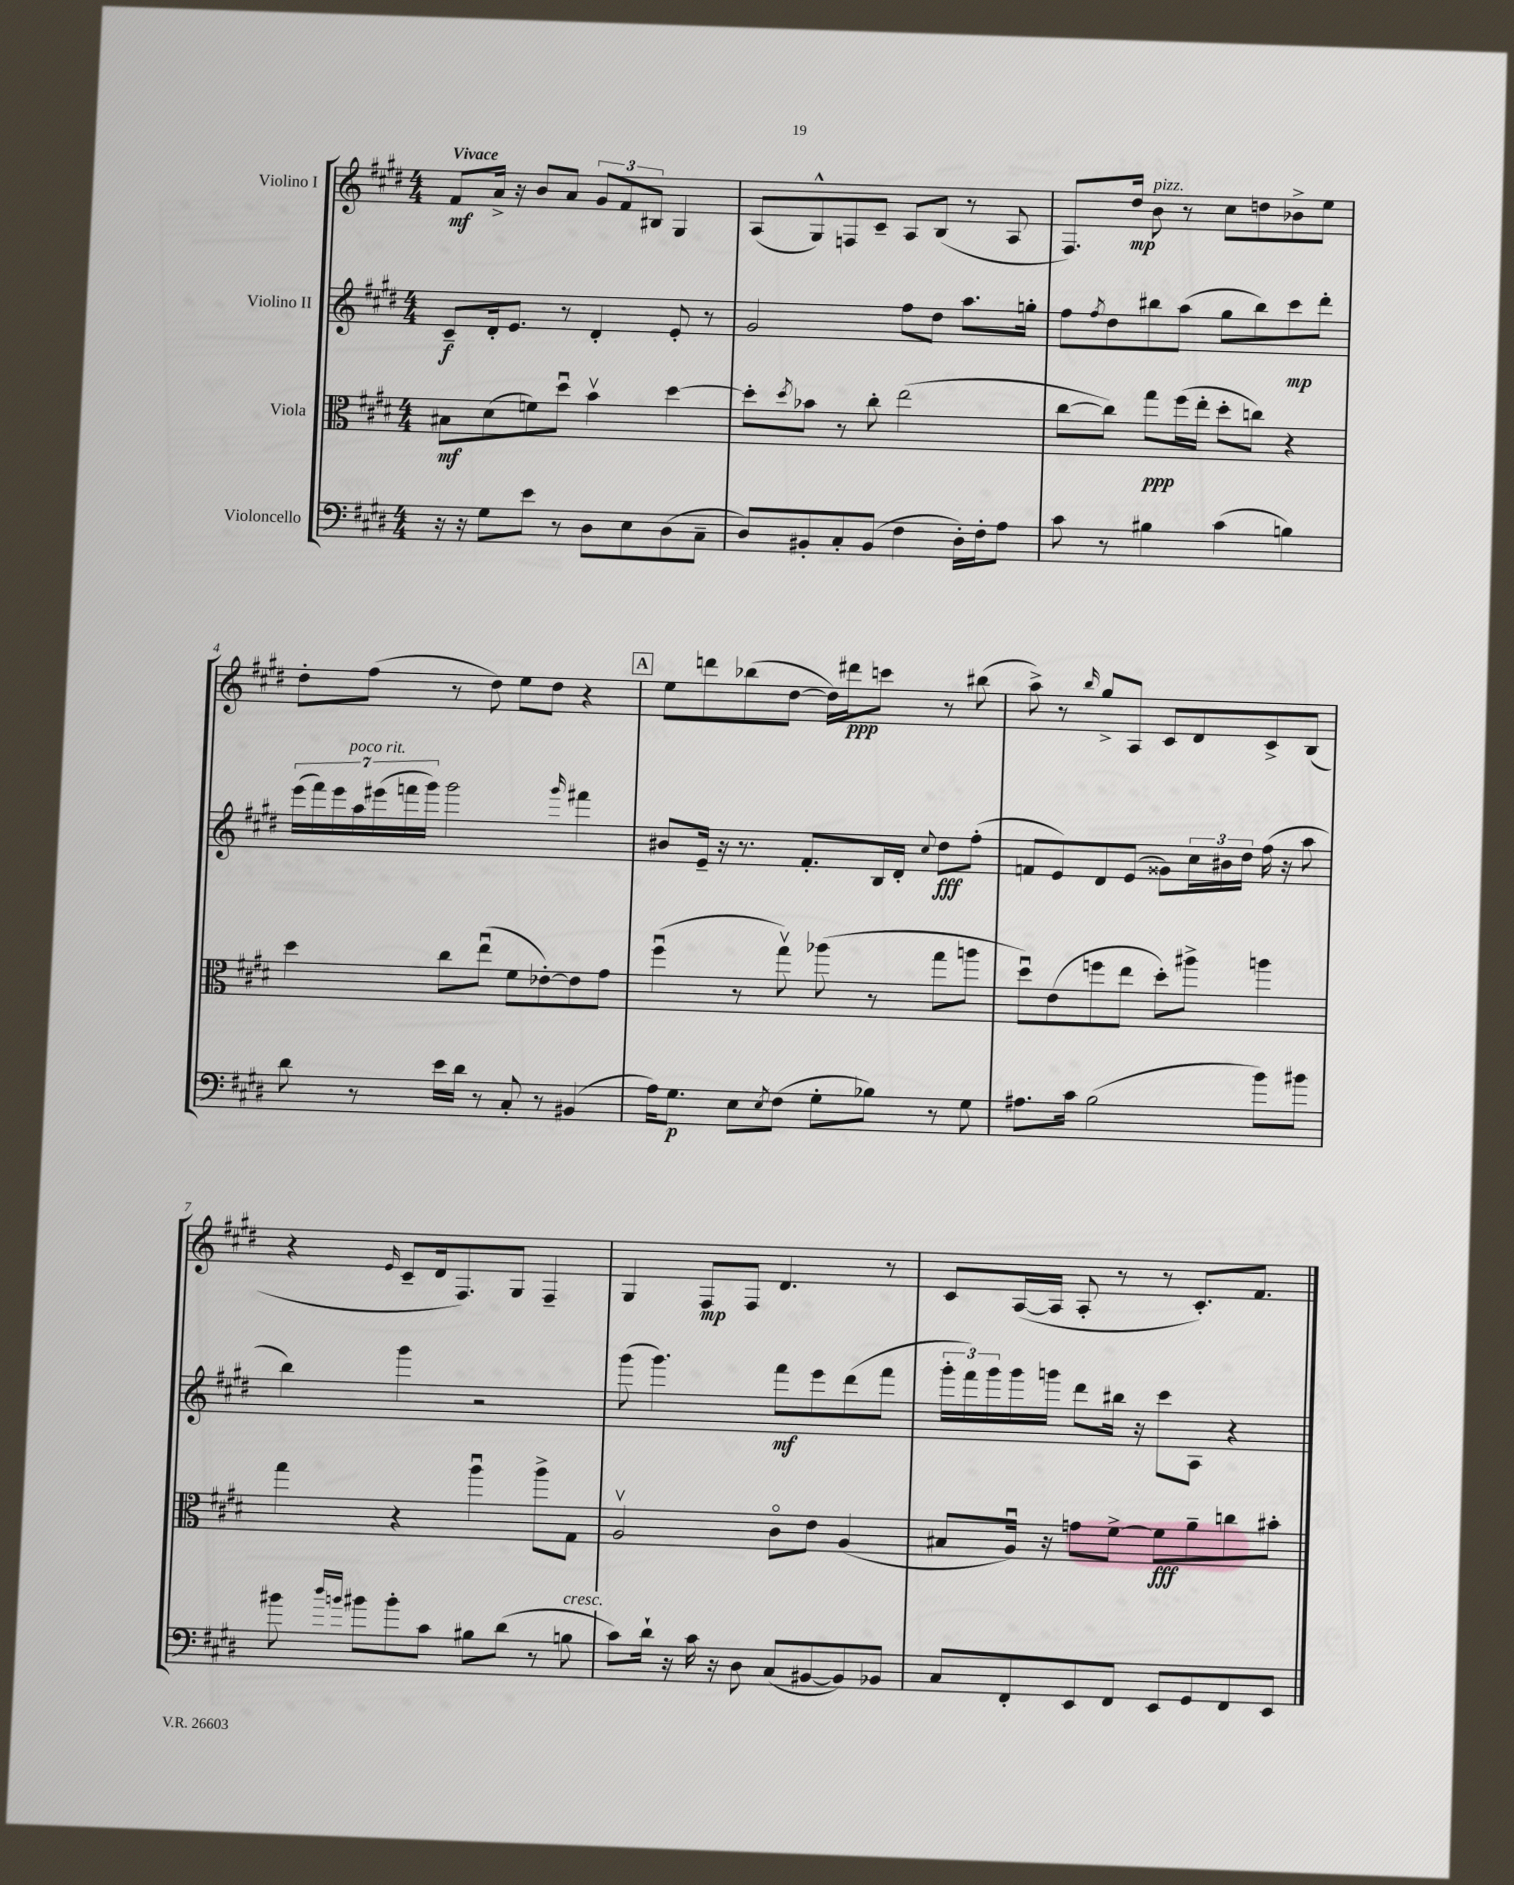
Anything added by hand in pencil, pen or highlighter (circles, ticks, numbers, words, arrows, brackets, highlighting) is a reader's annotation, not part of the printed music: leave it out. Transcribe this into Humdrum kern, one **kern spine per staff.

**kern	**dynam	**kern	**dynam	**kern	**dynam	**kern	**dynam
*part4	*part4	*part3	*part3	*part2	*part2	*part1	*part1
*staff4	*staff4	*staff3	*staff3	*staff2	*staff2	*staff1	*staff1
*I"Violoncello	*	*I"Viola	*	*I"Violino II	*	*I"Violino I	*
*clefF4	*	*clefC3	*	*clefG2	*	*clefG2	*
*k[f#c#g#d#]	*	*k[f#c#g#d#]	*	*k[f#c#g#d#]	*	*k[f#c#g#d#]	*
*M4/4	*	*M4/4	*	*M4/4	*	*M4/4	*
=1	=1	=1	=1	=1	=1	=1	=1
!	!	!	!	!	!	!LO:TX:a:B:t=Vivace	!
16r	.	8B#X\L	mf	8c#~/L	f	8f#/L	mf
16r	.	.	.	.	.	.	.
8G#\L	.	(8d#\	.	16d#'/k	.	16a^/Jk	.
.	.	.	.	8.e/J	.	16r	.
8e\J	.	8fn\)	.	.	.	8b/L	.
8r	.	8dd#u\J	.	8r	.	8a/J	.
8D#\L	.	4bv\	.	4d#'/	.	12g#/L	.
.	.	.	.	.	.	12f#/	.
8E\	.	.	.	.	.	.	.
.	.	.	.	.	.	12B#X/J	.
(8D#\	.	[4dd#\	.	8e'/	.	4G#/	.
8C#~\J	.	.	.	8r	.	.	.
=2	=2	=2	=2	=2	=2	=2	=2
8D#/L)	.	8dd#'\L]	.	2g#/	.	(8A/L	.
.	.	8qdd#/	.	.	.	.	.
8BB#X'/	.	8b-X\J	.	.	.	8G#^^/)	.
8C#'/	.	8r	.	.	.	8Fn/	.
(8BB#/J	.	8cc#'\	.	.	.	8c#~/J	.
4F#\	.	(2ee\	.	8ff#\L	.	8A/L	.
.	.	.	.	8dd#\J	.	(8B/J	.
16D#'\LL)	.	.	.	8.aa\L	.	8r	.
16F#'\J	.	.	.	.	.	.	.
8A\J	.	.	.	.	.	8A/	.
.	.	.	.	16ggn'\Jk	.	.	.
=3	=3	=3	=3	=3	=3	=3	=3
8c#\	.	[8cc#\L	.	8ff#\L	.	8.F#/L)	.
.	.	.	.	8qff#/	.	.	.
8r	.	8cc#\J])	.	8dd#\	.	.	.
.	.	.	.	.	.	16dd#/Jk	mp
!	!	!	!	!	!	!LO:TX:a:i:t=pizz.	!
4B#X\	.	8gg#\L	ppp	8bb#X\	.	8b\	.
.	.	(16ff#\L	.	(8aa\J	.	8r	.
.	.	16ee'\JJ	.	.	.	.	.
(4c#\	.	8dd#'\L	.	8gg#\L	.	8cc#\L	.
.	.	8ccn\J)	.	8bb#\)	.	8ddn\	.
4Bn\)	.	4r	.	8ccc#\	mp	8b-X^\	.
.	.	.	.	8ddd#'\J	.	8ee\J	.
!!LO:LB:g=z
=4	=4	=4	=4	=4	=4	=4	=4
8d#\	.	4dd#\	.	(28eee\LL	.	8dd#'\L	.
.	.	.	.	28fff#\)	.	.	.
.	.	.	.	28eee\	.	.	.
!	!	!	!	!LO:TX:a:i:t=poco rit.	!	!	!
.	.	.	.	28aa\	.	.	.
8r	.	.	.	.	.	(8ff#\J	.
.	.	.	.	(28eee#X\	.	.	.
.	.	.	.	28fffn\	.	.	.
.	.	.	.	28ggg#\JJ)	.	.	.
16e\LL	.	8cc#\L	.	2ggg#\	.	8r	.
16d#\JJ	.	.	.	.	.	.	.
8r	.	(8eeu\J	.	.	.	8dd#\)	.
8C#'/	.	8f#\L	.	.	.	8ee\L	.
8r	.	[8e-X'\)	.	.	.	8dd#\J	.
.	.	.	.	16qqggg#/	.	.	.
(4BB#X/	.	8e-\]	.	4fff#X\	.	4r	.
.	.	8g#\J	.	.	.	.	.
!!LO:REH:place=s1:t=A
=5	=5	=5	=5	=5	=5	=5	=5
16A\KL)	.	(4ff#u\	.	8b#X/L	.	8ee\L	.
8.G#\J	p	.	.	.	.	.	.
.	.	.	.	16e~/Jk	.	8dddn\	.
.	.	.	.	16r	.	.	.
8E\L	.	8r	.	8.r	.	(8bb-X\	.
8qE/	.	.	.	.	.	.	.
(8F#\J	.	8gg#v\)	.	.	.	[8dd#\J	.
.	.	.	.	8.f#'/L	.	.	.
8G#'\L	.	(8aa-X\	.	.	.	16dd#\LL])	.
.	.	.	.	.	.	16ddd#X\J	ppp
8B-X\J)	.	8r	.	16B/L	.	8cccn\J	.
.	.	.	.	16d#'/JJ	.	.	.
.	.	.	.	8qqcc#/	.	.	.
8r	.	8gg#\L	.	8dd#\L	fff	8r	.
8G#\	.	8aan\J	.	(8ff#'\J	.	(8bb#X\	.
=6	=6	=6	=6	=6	=6	=6	=6
8.A#X\L	.	8dd#u\L)	.	8fn/L	.	8aa^\)	.
.	.	(8e\	.	8e/)	.	8r	.
16c#\Jk	.	.	.	.	.	.	.
.	.	.	.	.	.	16qqbb/	.
(2B\	.	8ffn\	.	8d#/	.	8gg#^/L	.
.	.	8ee\J	.	(8e/J	.	8A/J	.
.	.	8dd#'\L)	.	8g##X\L)	.	8c#/L	.
.	.	8aa#X^\J	.	24cc#\L	.	8d#/	.
.	.	.	.	24b#X\	.	.	.
.	.	.	.	24dd#\JJ	.	.	.
8b\L)	.	4aan\	.	(16ff#\	.	8c#^/	.
.	.	.	.	16r	.	.	.
8b#X\J	.	.	.	8aa\	.	(8B/J	.
!!LO:LB:g=z
=7	=7	=7	=7	=7	=7	=7	=7
8b#X\	.	4gg#\	.	4bb\)	.	4r	.
16qqdd#/LL	.	.	.	.	.	.	.
16qqbn/JJ	.	.	.	.	.	.	.
8b#X\L	.	.	.	.	.	.	.
.	.	.	.	.	.	16qqe/	.
8b#'\	.	4r	.	4ggg#\	.	8c#~/L	.
8c#\J	.	.	.	.	.	16d#/k	.
.	.	.	.	.	.	8.F#/)	.
8B#X\L	.	4aau\	.	2r	.	.	.
(8d#\J	.	.	.	.	.	8G#/J	.
8r	.	8aa^\L	.	.	.	4F#~/	.
!LO:TX:a:i:t=cresc.	!	!	!	!	!	!	!
8Bn\	.	8G#\J	.	.	.	.	.
=8	=8	=8	=8	=8	=8	=8	=8
8c#\L)	.	2Av/	.	(8ggg#\	.	4G#/	.
16d#`\Jk	.	.	.	4.ggg#\)	.	.	.
16r	.	.	.	.	.	.	.
16c#\	.	.	.	.	.	8F#/L	mp
16r	.	.	.	.	.	.	.
8D#\	.	.	.	.	.	8F#/J	.
(8C#/L	.	8c#\L	.	8fff#\L	mf	4.d#/	.
[8BB#X/	.	8e\J	.	8eee\	.	.	.
8BB#/])	.	(4A/	.	(8ddd#\	.	.	.
8BB-X/J	.	.	.	8fff#\J	.	8r	.
=9	=9	=9	=9	=9	=9	=9	=9
8C#/L	.	8B#X/L	.	24ggg#'\LL	.	8c#/L	.
.	.	.	.	24fff#\)	.	.	.
.	.	.	.	24ggg#\	.	.	.
8FF#'/	.	16Au/Jk)	.	16ggg#\	.	([16A/L	.
.	.	16r	.	16gggn\JJ	.	16A/JJ]	.
8EE/	.	8gn\L	.	8ddd#\L	.	8A'/	.
8FF#/J	.	[8f#^\J	.	16bb#X\Jk	.	8r	.
.	.	.	.	16r	.	.	.
8EE/L	.	8f#\L]	fff	8ccc#\L	.	8r	.
8GG#/	.	8a~\	.	8A\J	.	8.c#'/L)	.
8FF#/	.	8ccn\	.	4r	.	.	.
.	.	.	.	.	.	8.f#/J	.
8EE/J	.	8b#X'\J	.	.	.	.	.
==	==	==	==	==	==	==	==
*-	*-	*-	*-	*-	*-	*-	*-
